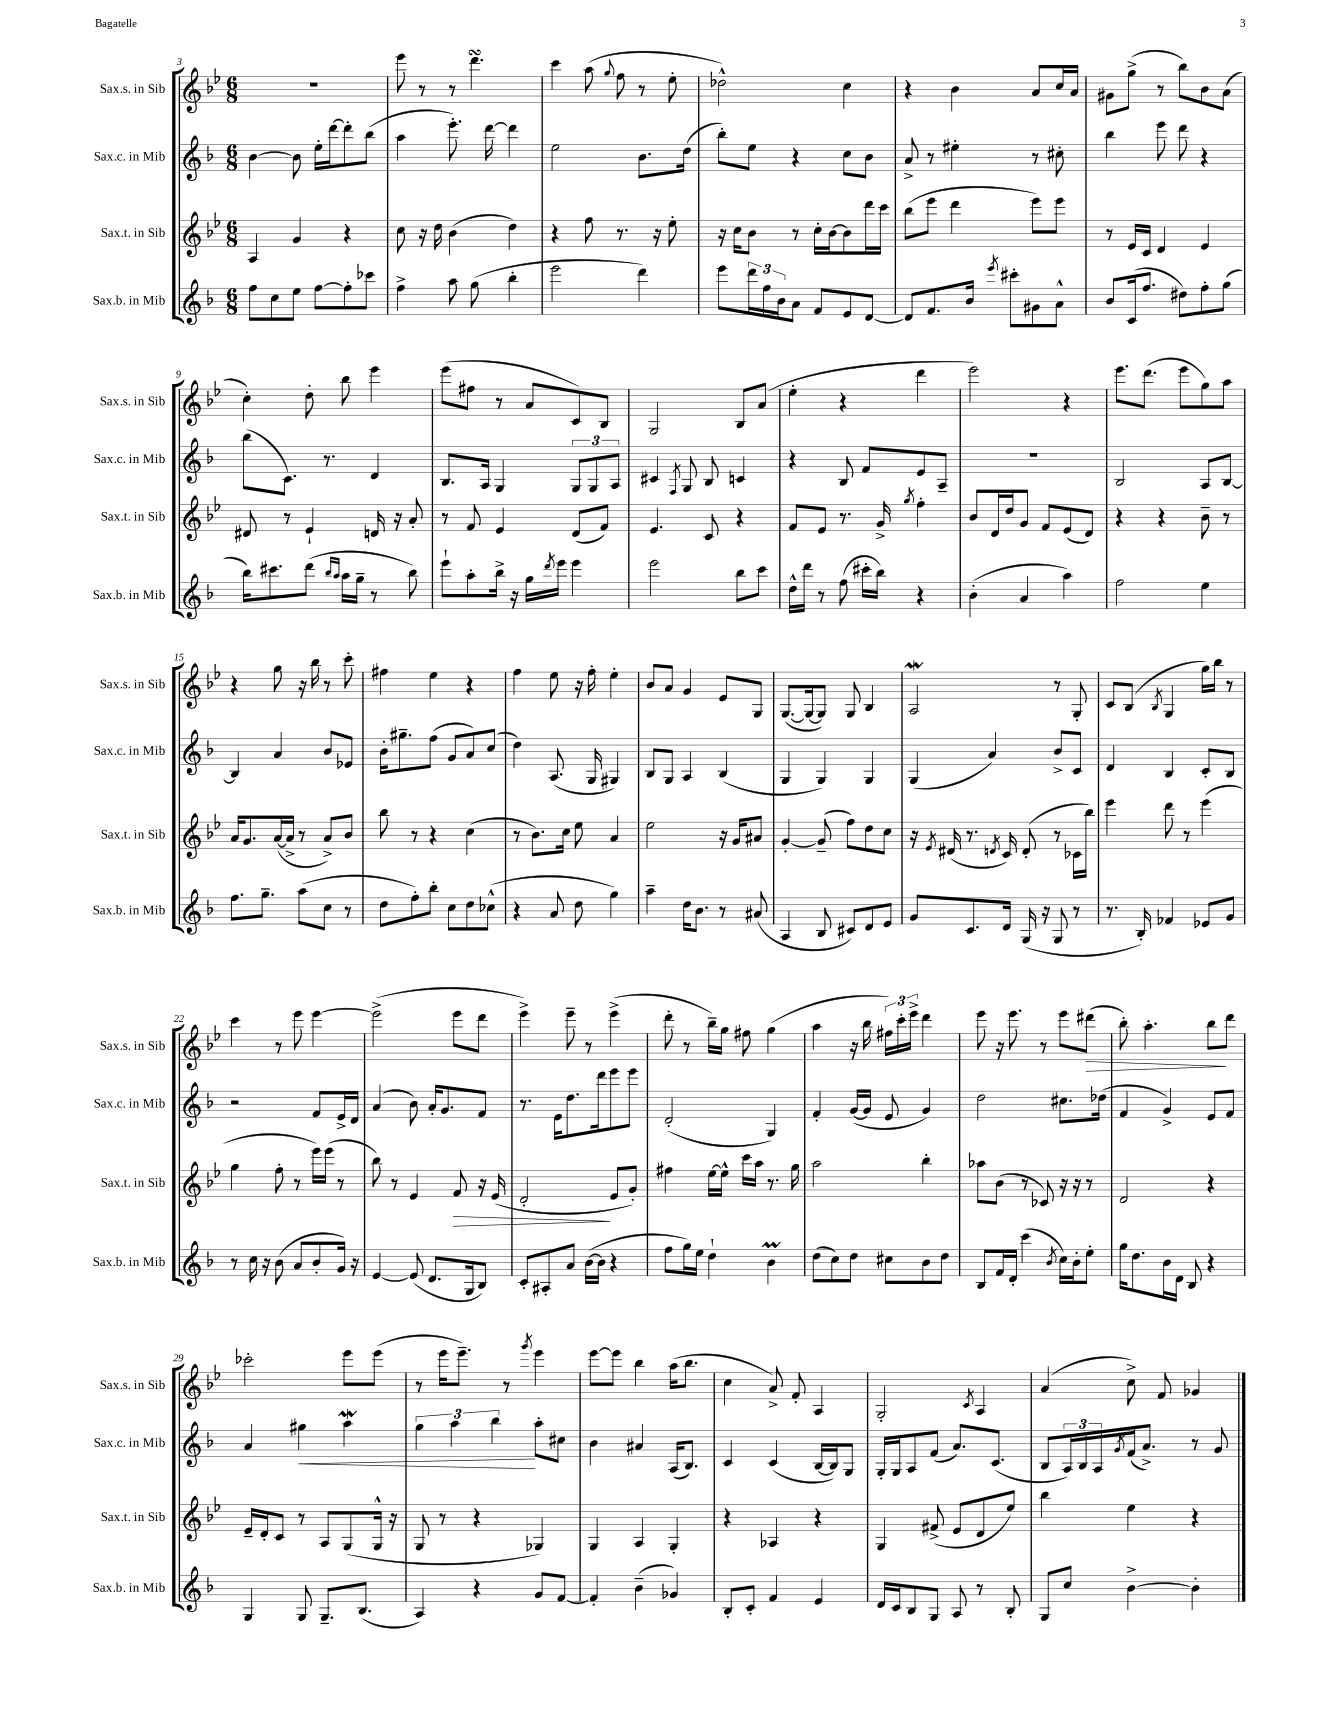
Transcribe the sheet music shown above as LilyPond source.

<<
\new StaffGroup <<
\new Staff = "s0" \with { instrumentName = "Sax.s. in Sib" shortInstrumentName = "Sax.s. in Sib" } {
    \clef treble \key bes \major \numericTimeSignature \time 6/8
    R2. |
    ees'''8 r8 r8 d'''4.\turn |
    c'''4 a''8( \appoggiatura { g''8 } f''8 r8 ees''8-. |
    des''2-^) c''4 |
    r4 bes'4 a'8 c''16 a'16 |
    gis'8 g''8->( r8 bes''8) bes'8 a'8( |
    c''4-.) d''8-. bes''8 ees'''4 |
    ees'''8( fis''8 r8 a'8 c'8) bes8 |
    g2 bes8 a'8( |
    ees''4-. r4 d'''4 |
    ees'''2) r4 |
    ees'''8. d'''8.( ees'''8 g''8) a''8 |
    r4 g''8 r16 bes''16 r8 c'''8-. |
    fis''4 ees''4 r4 |
    f''4 ees''8 r16 f''16-. ees''4-. |
    bes'8 a'8 g'4 ees'8 g8 |
    g8.~( g16~ g8) g8 bes4 |
    a2\mordent r8 g8-. |
    c'8 bes8( \acciaccatura { bes8 } g4 g''16) bes''16 r8 |
    c'''4 r8 ees'''8 ees'''4~ |
    ees'''2->( ees'''8 d'''8 |
    ees'''4->) ees'''8-- r8 ees'''4->( |
    d'''8-. r8 bes''16--) g''16 fis''8 g''4( |
    a''4 r16 bes''16 \tuplet 3/2 { fis''16) c'''16-. ees'''16-> } d'''4 |
    ees'''8 r16 ees'''8. r8 ees'''8 dis'''8\>( |
    bes''8-.) a''4.-. bes''8\! d'''8 |
    ces'''2-. ees'''8 ees'''8( |
    r8 ees'''16 ees'''8.--) r8 \acciaccatura { g'''8 } ees'''4 |
    ees'''8~ ees'''8 bes''4 a''16( bes''8. |
    c''4 a'8->) f'8-. a4 |
    g2-. \acciaccatura { c'8 } a4 |
    a'4( c''8->) f'8 ges'4 \bar "|." |
}
\new Staff = "s1" \with { instrumentName = "Sax.c. in Mib" shortInstrumentName = "Sax.c. in Mib" } {
    \clef treble \key f \major \numericTimeSignature \time 6/8
    bes'4~ bes'8 e''16-. d'''16~ d'''8-. bes''8( |
    a''4 e'''8.-.) d'''16~ d'''4 |
    e''2 bes'8. d''16( |
    bes''8-.) e''8 r4 c''8 bes'8 |
    a'8-> r8 eis''4-. r8 cis''8-. |
    bes''4 e'''8 d'''8 r4 |
    bes''8( c'8.) r8. d'4 |
    bes8. a16 g4 \tuplet 3/2 { g8 g8 a8 } |
    cis'4 \acciaccatura { f8 } g8 bes8 c'4 |
    r4 bes8 f'8 e'8 a8-- |
    R2. |
    bes2 a8 bes8~ |
    bes4 a'4 bes'8 ees'8 |
    bes'16-. gis''8.-- f''8( g'8 a'8) c''8( |
    d''4) a8.( g16 gis4) |
    bes8 g8 a4 bes4( |
    g4 g4) g4 |
    g4( a'4) bes'8-> c'8 |
    d'4 bes4 c'8-. bes8 |
    r2 f'8 e'16-> d'16 |
    a'4( bes'8) a'16-. g'8. f'8 |
    r8. e'16 d''8. d'''16 e'''8 e'''8 |
    d'2-.( g4) |
    f'4-. g'16~( g'16 e'8 g'4) |
    d''2 cis''8. des''16( |
    f'4 g'4->) e'8 f'8 |
    a'4 gis''4\< a''4\mordent |
    \tuplet 3/2 { g''4 a''4 bes''4\! } a''8-. cis''8 |
    bes'4 ais'4 a16( bes8.) |
    c'4 c'4( bes16~ bes16) g8 |
    g16-. g16 a8 f'8( a'8.) c'8.( |
    bes8 \tuplet 3/2 { a16) bes16 a16 } \acciaccatura { g'8 } f'16( a'8.->) r8 g'8 \bar "|." |
}
\new Staff = "s2" \with { instrumentName = "Sax.t. in Sib" shortInstrumentName = "Sax.t. in Sib" } {
    \clef treble \key bes \major \numericTimeSignature \time 6/8
    a4 g'4 r4 |
    c''8 r16 d''16 bes'4( d''4) |
    r4 f''8 r8. r16 ees''8-. |
    r16 c''16 bes'8 r8 c''16-. bes'16~ bes'8 d'''16 c'''16 |
    bes''8( ees'''8 d'''4 ees'''8) ees'''8 |
    r8 ees'16 c'16 d'4 ees'4 |
    dis'8 r8 ees'4-! d'16 r16 a'8-. |
    r8 f'8 ees'4 d'8( f'8) |
    ees'4. c'8 r4 |
    f'8 ees'8 r8. g'16-> \acciaccatura { g''8 } f''4-. |
    bes'8 d'16 d''16 g'8 f'8 ees'8( d'8) |
    r4 r4 bes'8-- r8 |
    a'16 g'8. a'16~( a'16-> r8 a'8->) bes'8 |
    bes''8 r8 r4 c''4( |
    r8 bes'8.) c''16 ees''8 a'4 |
    ees''2 r16 g'16 ais'8 |
    g'4~-. g'8--( f''8) d''8 c''8 |
    r16 \acciaccatura { ees'8 } dis'16( r8. \acciaccatura { d'8 } c'16) d'8-.( r8 ces'16 bes''16) |
    ees'''4 d'''8 r8 ees'''4( |
    g''4 f''8-. r8 ees'''16) ees'''16( r8 |
    bes''8) r8 ees'4 f'8\> r16 ees'16( |
    d'2-.\! ees'8 g'8-.) |
    fis''4 ees''16~ ees''16-^ c'''16 a''16 r8. g''16 |
    a''2 bes''4-. |
    aes''8 bes'8( r8 ces'8) r16 r16 r8 |
    d'2 r4 |
    ees'16-- d'16-. c'8 r8 a8 g8( g16-^ r16 |
    g8 r8 r4 ges4) |
    g4 a4 g4-. |
    r4 aes4 r4 |
    g4 fis'8->( ees'8 d'8 ees''8) |
    bes''4 ees''4 r4 \bar "|." |
}
\new Staff = "s3" \with { instrumentName = "Sax.b. in Mib" shortInstrumentName = "Sax.b. in Mib" } {
    \clef treble \key f \major \numericTimeSignature \time 6/8
    f''8 c''8 e''8 f''8~ f''8-. ces'''8 |
    f''4-> a''8 g''8( bes''4-. |
    e'''2 d'''4) |
    e'''8 \tuplet 3/2 { d'''16 f''16 bes'16 } a'8 f'8 e'8 d'8~ |
    d'8 f'8. bes'16 \acciaccatura { e'''8 } cis'''8-. gis'8 a'8-^ |
    bes'8 c'16( f''8. dis''8) f''8-. g''8( |
    bes''16) cis'''8. d'''8( \grace { bes''16 a''16 } a''16 g''16-- r8 bes''8) |
    e'''8-! a''8-. bes''16-> r16 g''16 \acciaccatura { d'''8 } e'''16 e'''4 |
    e'''2 bes''8 c'''8 |
    d''16-^ d'''16 r8 f''8( cis'''16-. bes''16) r4 |
    bes'4-.( a'4 a''4) |
    f''2 e''4 |
    f''8. g''8.-- a''8( c''8 r8 |
    d''8 f''8-.) bes''8-. c''8 d''8 ces''8-^( |
    r4 a'8 d''8 g''4) |
    a''4-- d''16 bes'8. r8 ais'8( |
    a4 bes8 cis'8) d'8 e'8 |
    g'8 c'8. d'16 g16( r16 g8 r8 |
    r8. bes16-.) fes'4 ees'8 g'8 |
    r8 c''16 r16 bes'8( a'8 bes'8-. g'16) r16 |
    e'4~ e'8( d'8. g16 bes8) |
    c'8-. ais8-. a'8 bes'16~( bes'16 r4 |
    f''8 g''16) e''16 d''4-! bes'4\prall |
    d''8( c''8) d''8 cis''8 bes'8 d''8 |
    bes8 f'16 d'16-. c'''4( \acciaccatura { bes'8 } c''16) bes'16-. e''8-. |
    g''16 d''8. bes'16 d'16 bes8 r4 |
    g4 g8 g8.-- bes8.( |
    a4) r4 g'8 f'8~ |
    f'4-. bes'4--( ges'4) |
    bes8-. c'8-. f'4 e'4 |
    d'16 c'16 bes8 g8 a8 r8 bes8-. |
    g8 c''8 bes'4~-> bes'4-. \bar "|." |
}
>>
>>
\layout { \context { \Score currentBarNumber = #3 } }
